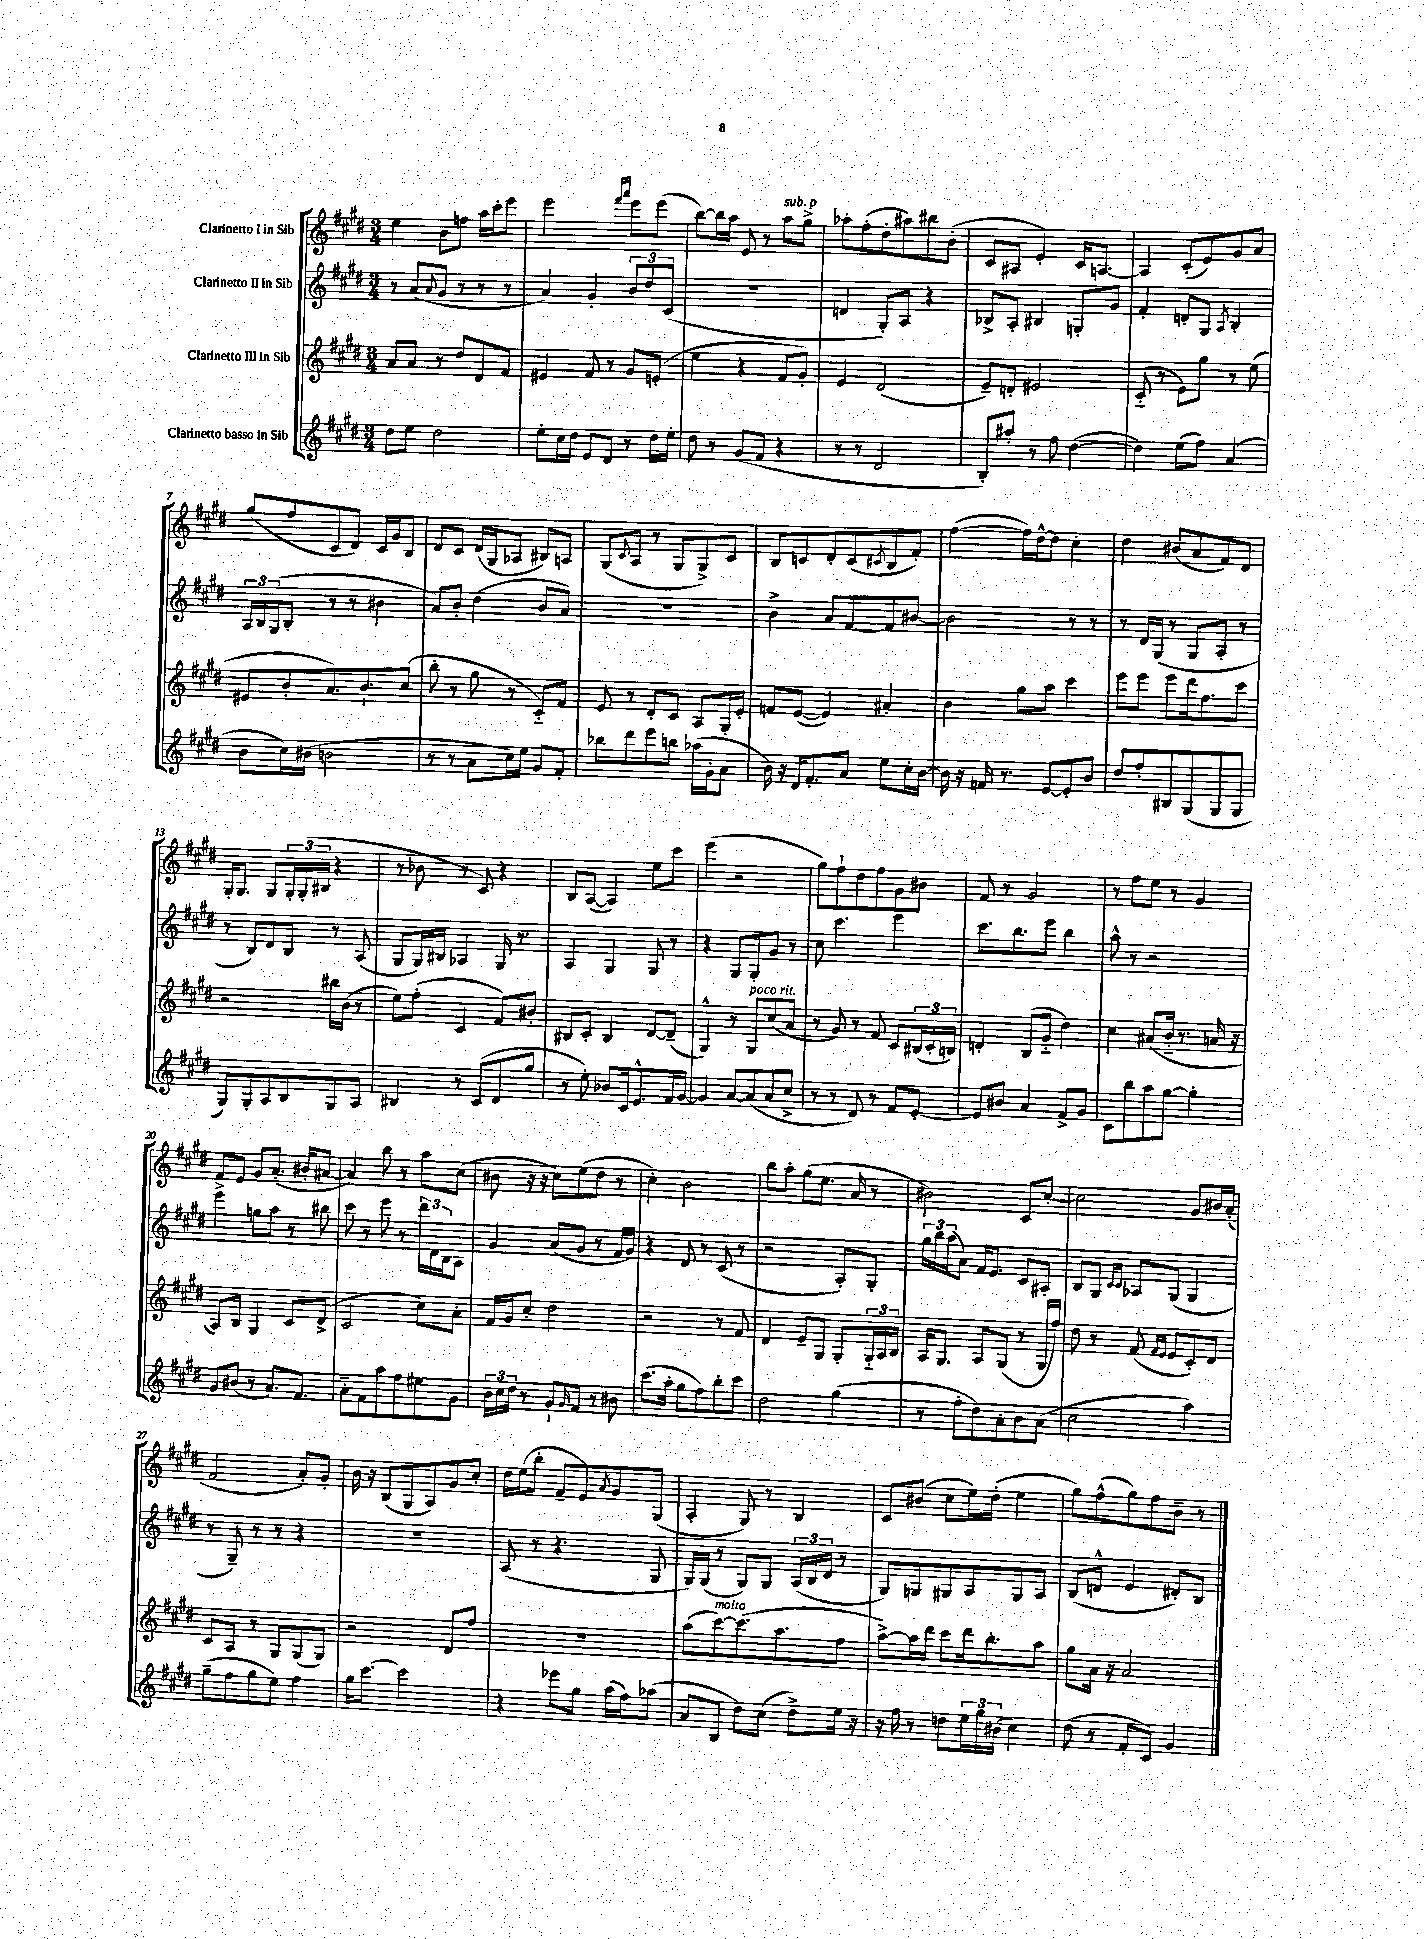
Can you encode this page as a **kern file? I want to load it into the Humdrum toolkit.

**kern	**kern	**kern	**kern
*part4	*part3	*part2	*part1
*staff4	*staff3	*staff2	*staff1
*I"Clarinetto basso in Sib	*I"Clarinetto III in Sib	*I"Clarinetto II in Sib	*I"Clarinetto I in Sib
*clefG2	*clefG2	*clefG2	*clefG2
*k[f#c#g#d#]	*k[f#c#g#d#]	*k[f#c#g#d#]	*k[f#c#g#d#]
*M3/4	*M3/4	*M3/4	*M3/4
=1	=1	=1	=1
8dd#\L	8a/L	8r	4ee\
8ee\J	8a/J	(8a/L	.
.	.	8qqa/	.
2dd#\	8r	8g#/J	8b\L
.	8dd#/L	8r	8ffn\J
.	8d#/	8r	16aa\LL
.	.	.	16ccc#'\J
.	8f#/J	8r	8eee\J
=2	=2	=2	=2
8ee'\L	4e#X/	4a/)	2eee\
16cc#\L	.	.	.
16dd#\JJ	.	.	.
8e/L	8f#/	4g#'/	.
8d#/J	8r	.	.
.	.	.	16qqfff#/LL
.	.	.	16qqaaa/JJ
8r	8g#/L	12b/L	8eee\L
.	.	12dd#/	.
16dd#\LL	(8en'/J	.	(8eee\J
.	.	(12c#/J	.
16ee'\JJ	.	.	.
=3	=3	=3	=3
8dd#\	4ee\	2.r	[8bb\L)
8r	.	.	16bb\L]
.	.	.	16aa\JJ
(8g#/L	4r	.	8e/
8f#/J	.	.	8r
!	!	!	!LO:TX:a:i:t=sub. p
4r	8f#/L	.	8aa\L
.	8g#'/J)	.	8gg#^\J
=4	=4	=4	=4
8r	4e/	4dn/	8aa-X'\L
8r	.	.	(8ff#'\
2d#/	(2d#/	8G#'/L)	8dd#'\
.	.	8A/J	8aa#X\)
.	.	4r	8bb#X\
.	.	.	(8b'\J
=5	=5	=5	=5
8B'/L)	8e~/L)	8B-X^/L	8c#/L
8aa#X'/J	8dn'/J	8A'/J	8A#X/J
8r	2e#X/	4B#X/	4e'/)
8ff#\	.	.	.
([4dd#\	.	8Gn'/L	16c#/KL
.	.	.	[8.An/J
.	.	8g#/J	.
=6	=6	=6	=6
4dd#\])	(8c#/	4f#'/	4A/]
.	8r	.	.
(8ee\L	8e\L)	8dn'/L	(8c#'/L
8ff#\J)	8gg#\J	8G#/J	8e/)
.	.	8qA/	.
(4a/	8r	4B'/	8g#/
.	(8ee\	.	8a/J
!!LO:LB:g=z
=7	=7	=7	=7
8b\L	8e#X/L	24A/LL	(8gg#/L
.	.	24B/	.
.	.	(24G#/J	.
16cc#\L)	8b'/	8B'/J	8ff#/
(16b#X\JJ	.	.	.
2bn\	8.a/)	8r	8c#/
.	.	8r	8d#/J)
.	8.b`/	.	.
.	.	4b#X\	16c#/LL
.	.	.	16g#/J
.	(8cc#/J	.	8B/J
=8	=8	=8	=8
8r	8bb'\	8a/L)	8d#/L
8r	8r	8b'/J	8c#/J
8a\L	8gg#\	(4dd#\	(16d#/LL
.	.	.	16G#/J
16cc#\L)	8r	.	8A-X/J
16ee\JJ	.	.	.
8g#/L	8c#/L)	8b/L	8B#X/L)
8f#'/J	8f#/J	8a/J)	8An/J
=9	=9	=9	=9
8bb-X\L	8e/	2.r	(8G#/L
.	.	.	8qqc#/
8ddd#\	8r	.	8A/J
8eee\	8d#'/L	.	8r
8bbn\J	8c#/J	.	8G#/L
(16aa-X\LL	8A/L	.	8G#^/)
16g#'\J	.	.	.
8a\J	16G#'/L	.	8c#/J
.	16e'/JJ	.	.
=10	=10	=10	=10
16b\)	8fn/L	4b^\	8B/L
16r	.	.	.
16d#/KL	([8e/J	.	8cn/
8.f#'/	.	.	.
.	4e/])	8a/L	8d#'/
8a/J	.	[8f#/	(8c/
.	.	.	8qc#X/
8ee\L	4a#X'/	8f#/]	8B/
16cc#'\L	.	[8b#X/J	8f#'/J)
[16b\JJ	.	.	.
=11	=11	=11	=11
16b\]	4b\	2b#\]	([4ff#\
16r	.	.	.
16fn/	.	.	.
8.r	.	.	.
.	8gg#\L	.	16ff#\LL])
.	.	.	[16dd#^^\J
[8e/L	8aa\J	.	8dd#\J]
8e'/]	4ccc#\	8r	4cc#'\
8b/J	.	8r	.
=12	=12	=12	=12
8dd#/L	8eee\L	8r	4dd#\
8ff#'/	8eee\J	16d#/LL	.
.	.	(16G#/JJ	.
8B#X/	8eee\L	8r	(8b#X/L
(8G#/	16ddd#\k	8G#/L	8a/
.	8.ff#\	.	.
8G#/	.	8A'/J	8f#/)
8G#/J	8ccc#\J	8r	8d#/J
!!LO:LB:g=z
=13	=13	=13	=13
8G#/L)	2r	8r	16G#'/KL
.	.	.	8.G#/J
8G#'/	.	8B/L)	.
8A/	.	8d#/	8G#/L
8B/	.	8B/J	24G#'/L
.	.	.	(24G#'/
.	.	.	24B#X/JJ
8G#/	16bb#X\LL	8r	4r
.	(16b\JJ	.	.
8A/J	8r	(8A/	.
=14	=14	=14	=14
4B#X/	8ee\L)	8G#/L	8r
.	(8ff#'\J	16G#/L)	8b-X\
.	.	16B#X/JJ	.
8r	4c#/	4A-X/	8r
(8c#/L	.	.	8c#/)
8d#/	8f#/L)	16G#/	4r
.	.	8.r	.
8gg#/J	8b#X'/J	.	.
=15	=15	=15	=15
8r	8B#X/L	4A/	8B/L
8ee'\)	8c#'/J	.	([8A/J
8b-X/L	4B#/	4G#/	4A/])
16c#/k	.	.	.
8.e^^/	.	.	.
.	[8d#/L	8G#/	8ee\L
16f#/L	(8d#~/J]	8r	8ccc#\J
[16g#/JJ	.	.	.
=16	=16	=16	=16
4g#/]	4G#^^/)	4r	(4eee\
[8a/L	8r	8G#/L	2r
!	!LO:TX:a:i:t=poco rit.	!	!
(8a/]	8G#/L	8G#'/	.
8a/	(8cc#/	8g#/J	.
8cc#^/J	8a/J	8r	.
=17	=17	=17	=17
8r	8r	8cc#\	8gg#\L)
8r	8g#/)	4.ccc#\	8ff#`\
8d#/)	8r	.	8dd#\
8r	8f#/	.	8ff#\
8f#/L	8c#/L	4eee\	8g#\
[8e'/J	(24B#X/L	.	8b#X\J
.	24c#'/	.	.
.	24Bn/JJ)	.	.
=18	=18	=18	=18
8e/L]	4dn'/	8.ccc#\L	8f#/
8b#X/J	.	.	8r
.	.	8.bb\	.
4a/	(8B/L	.	2g#/
.	8g#/J	8eee\J	.
8f#^/L	4dd#\)	4bb\	.
8g#/J	.	.	.
=19	=19	=19	=19
8c#\L	4cc#\	8aa^^\	8r
8bb\	.	8r	8ff#\L
8aa\	(8a#X/L	2r	8ee\J
[8gg#\J	16b/Jk	.	8r
.	8.r	.	.
4gg#'\]	.	.	4g#/
.	16an/	.	.
.	16r	.	.
!!LO:LB:g=z
=20	=20	=20	=20
8g#/L	8A/L)	4eee^\	8f#/L
(8b#X/J	8B/J	.	8e/J
8r	4G#/	8ggn\L	8g#/L
8.a/L)	.	8aa\J	(8.a'/J
.	8c#/L	8r	.
8.f#/J	.	.	16b#X'/KL
.	(8d#^/J	8bb#X\	[8a#X/J
=21	=21	=21	=21
8a\L	2c#/	8ccc#\	4a#/])
8f#\	.	8r	.
8aa\	.	8eee\	8bb\
8ff#\	.	8r	8r
8ee#X\	8cc#\L)	24ddd#\LL	8aa\L
.	.	24d#\	.
.	.	24B\J	.
8g#\J	8a'\J	8A\J	(8cc#\J
=22	=22	=22	=22
24b\LL	16f#/LL	4g#/	8b#X\
24cc#\	.	.	.
.	16g#/J	.	.
24dd#\JJ	.	.	.
8r	8cc#'/J	.	16r
.	.	.	16r
8g#`/L	2dd#\	(8a/L	8cc#\L)
16qqg#/	.	.	.
8f#/J	.	8g#/J	(8ee\
8r	.	8r	8dd#\J
8b#X\	.	16f#/LL	8r
.	.	16g#/JJ)	.
=23	=23	=23	=23
(8.ccc#\L	2r	4r	4cc#'\)
16aa'\Jk	.	.	.
8gg#\L	.	8d#/	2b\
8ff#\)	.	8r	.
8bb'\	8r	(8c#/	.
8ccc#\J	8f#/	8r	.
=24	=24	=24	=24
2dd#\	4d#/	2r	8bb\L
.	.	.	8aa'\J
.	8e~/L	.	(8gg#\L
.	8G#/J	.	8.ee\J
(4gg#\	8G#'/L	8A'/L)	.
.	.	.	16a/
.	24G#/L	8G#'/J	8r
.	24A/	.	.
.	24B/JJ	.	.
=25	=25	=25	=25
8r	16A/KL	24gg#\LL	2b#X\)
.	.	24bb\	.
.	8.G#/J	.	.
.	.	(24aa\J	.
8ff#'\L	.	8a\J)	.
8dd#\)	8A/L	16f#/KL	.
.	.	8.e/J	.
8a'\	(8G#/J	.	.
8b\	8r	8c#/L	8c#/L
(8a\J	16G#/LL	8A#X'/J	[8cc#'/J
.	16ff#/JJ)	.	.
=26	=26	=26	=26
2cc#\	8dd#\	8B/L	2cc#\]
.	8r	8G#/J	.
.	.	16qqc#/LL	.
.	.	16qqc#/JJ	.
.	(8f#/	8A-X/L	.
.	16qqf#/LL	.	.
.	16qqe/JJ	.	.
.	8e/L	(8G#/J	.
4aa\)	8c#'/)	4G#/	8g#/L
.	8d#/J	.	16b#X/L
.	.	.	(16a'/JJ
!!LO:LB:g=z
=27	=27	=27	=27
(8gg#~\L	8c#/L	8r	2f#/
8ff#\	8A/J	8G#~/)	.
8gg#\	8r	8r	.
8ee\J)	8G#/L	8r	.
4ff#\	(8G#/	4r	8a'/L)
.	8G#/J)	.	8g#'/J
=28	=28	=28	=28
16gg#\KL	2r	2.r	16b\
[8.ccc#\J	.	.	16r
.	.	.	(8B/L
2ccc#\]	.	.	8G#/
.	.	.	8A/)
.	8d#/L	.	8g#/
.	8ff#/J	.	8cc#'/J
=29	=29	=29	=29
4r	2.r	(8A/	16dd#\LL
.	.	.	(16ee\J
.	.	8r	8bb'\J
8eee-X\L	.	4.r	8f#~/L
8gg#\J	.	.	8e/)
.	.	.	8qa/
(16aa\LL	.	.	8g#/
16ff#\J)	.	.	.
(8aa-X\J	.	8G#/	(8G#/J
=30	=30	=30	=30
8a/L	(8aa\L	16G#/LL)	4A'/
.	.	(16G#/JJ	.
!	!LO:TX:a:i:t=molto	!	!
8B/J	[8ccc#\)	8r	.
8dd#\L)	(8.ccc#\]	8G#/L)	8G#/)
(8cc#\J	.	8G#/J	8r
.	8.aa\	.	.
8dd#^\L)	.	(24A/LL	4B/
.	.	24B/	.
.	.	24d#/JJ	.
16ee\Jk	8ff#\J	8r	.
16r	.	.	.
=31	=31	=31	=31
16r	[8aa^\L)	8G#/L)	8c#/L
16ff#\	.	.	.
8r	16aa\L]	8Gn/	(8b#X/J
.	16ddd#\JJ	.	.
8ddn\L	8ccc#\L	8G#X/	8cc#\L
24ee\L	16ddd#\k	8A/	16ee\L)
24gg#\	.	.	.
.	8.bb'\	.	(16dd#'\JJ
(24b#X\JJ	.	.	.
4cc#\)	.	8G#/	4ee\
.	8aa\J	8A/J	.
=32	=32	=32	=32
(8dd#\	8gg#\L	(8B/L	8gg#\L)
8r	16a\Jk	8dn^^/J	(8ff#^^\
.	16r	.	.
8f#'/L	2a/	4e/	8gg#\)
8c#/J)	.	.	8ff#\
4g#/	.	8d#X'/L)	8b~\J
.	.	8B/J	8r
==	==	==	==
*-	*-	*-	*-
